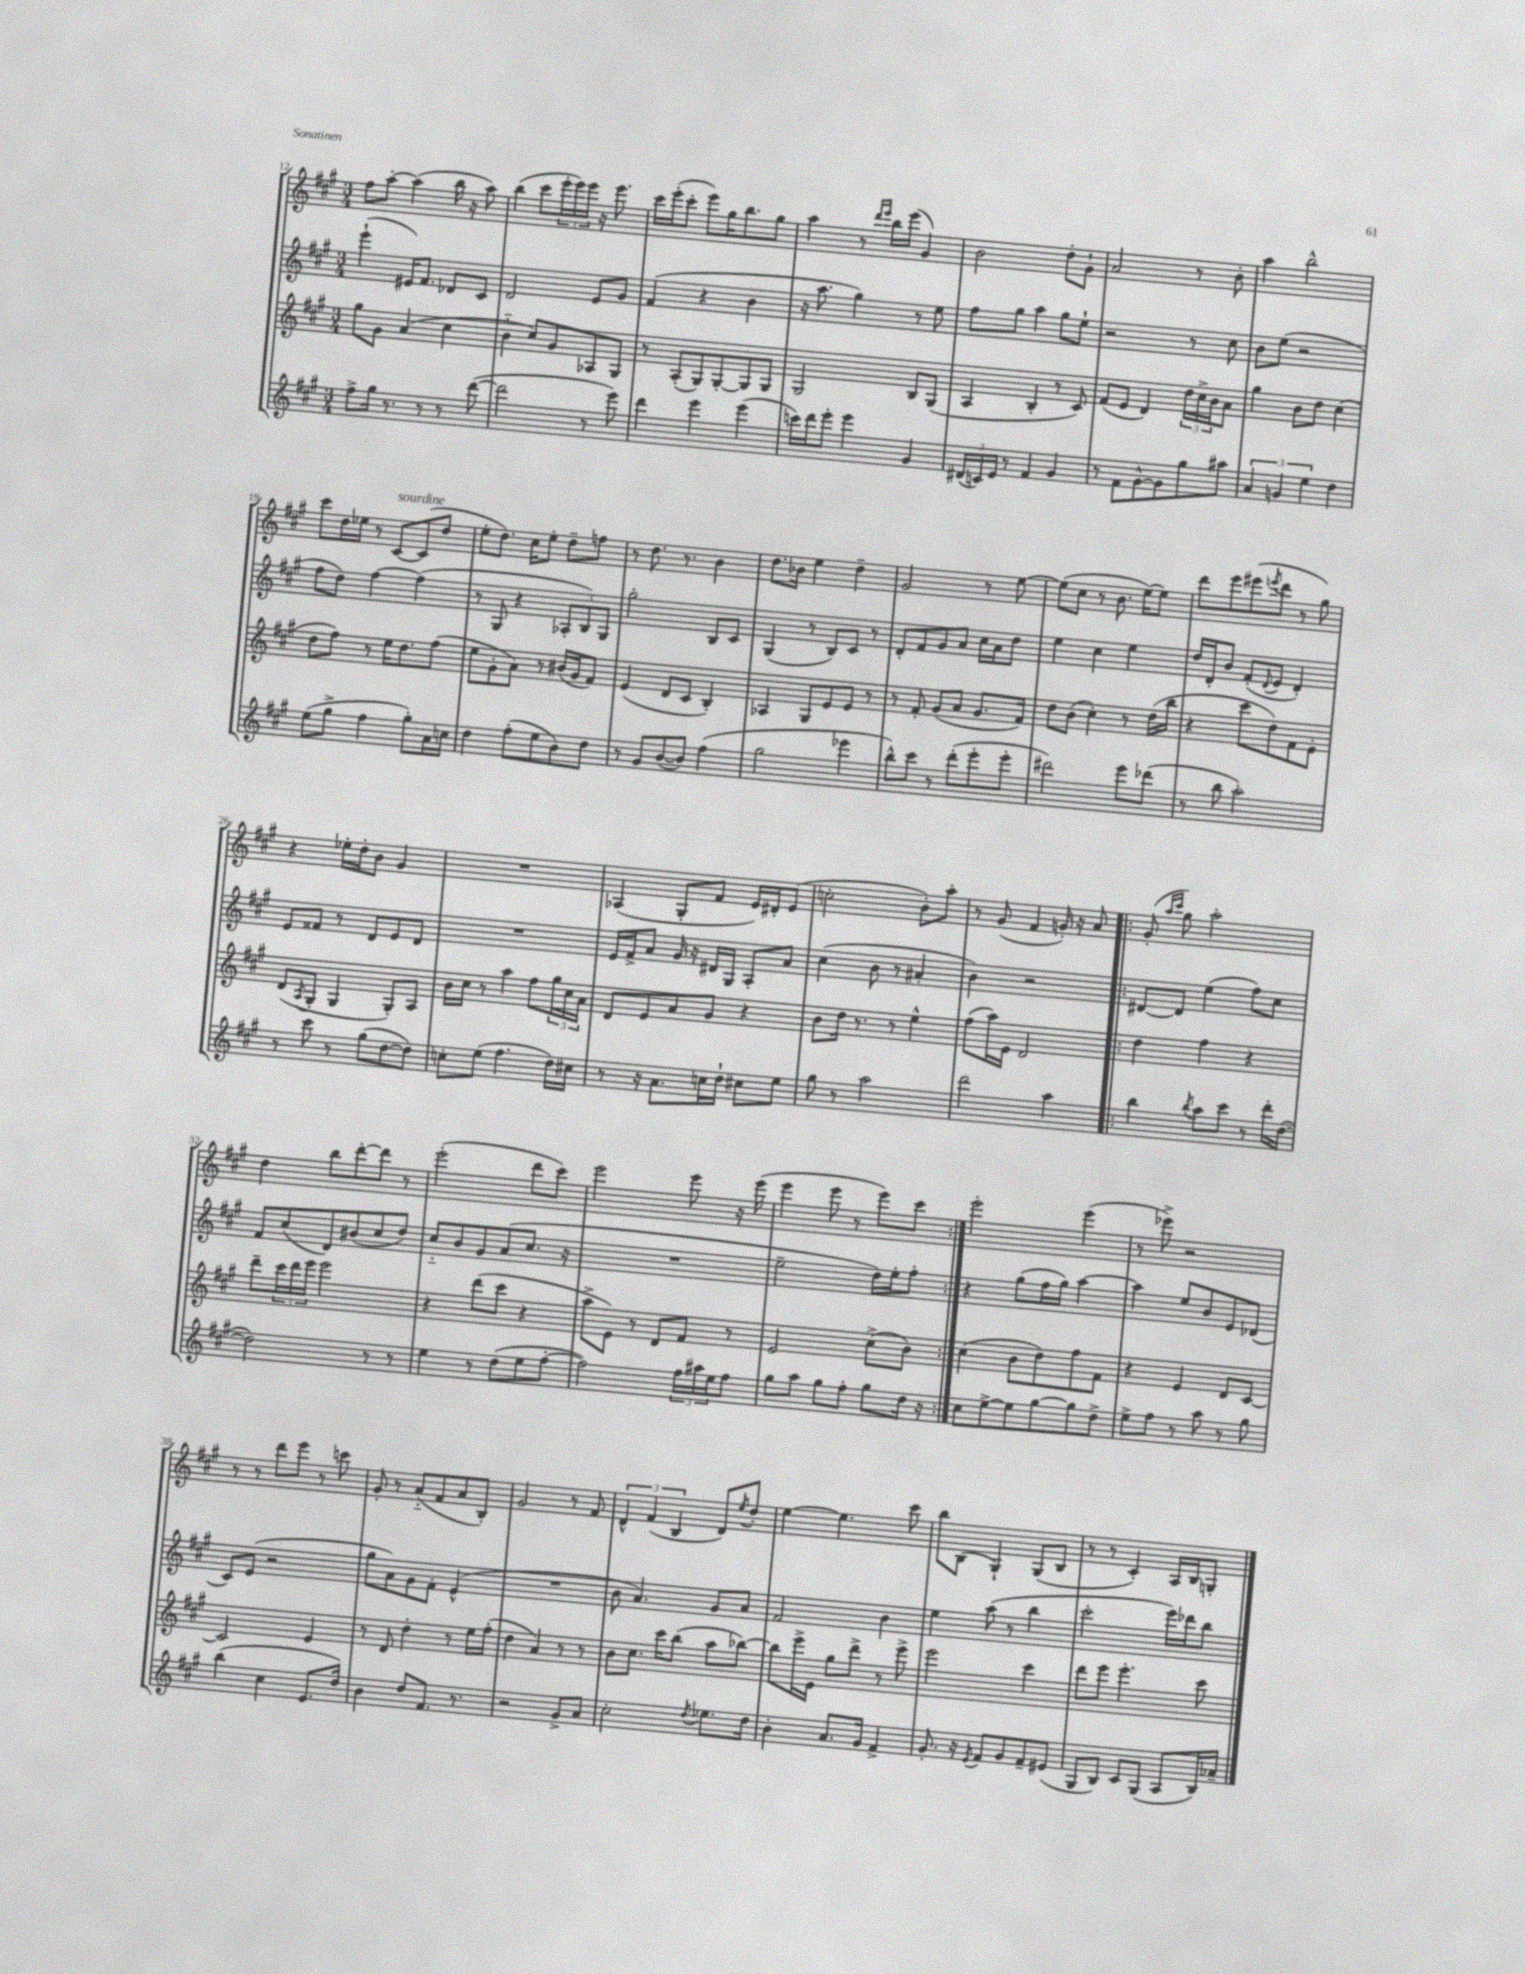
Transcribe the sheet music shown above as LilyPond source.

<<
\new StaffGroup <<
\new Staff = "s0" {
    \clef treble \key a \major \numericTimeSignature \time 3/4
    fis''8 a''8~-. a''4( b''16 r16 a''8) |
    b''4( cis'''8 \tuplet 3/2 { e'''16-. e'''16) e'''16 } r16 e'''8. |
    cis'''16 e'''16-.( cis'''8-. e'''8) gis''16 b''8. gis''8 |
    a''4 r8 \grace { d'''16 e'''16 } b''16 e'''16( gis'4) |
    b'2 d''8-. gis'8-! |
    a'2 r8 b'8-. |
    a''4 b''2-^ |
    cis'''8 d''16 ees''16 r8 cis'8~^\markup { \italic "sourdine" } cis'8( d''8 |
    e''8-. d''8.) cis''16 e''8-. d''8-- f''8 |
    r8 d''8. r8. b'4 |
    d''8. bes'16 e''4 d''4-- |
    gis'2 r8 e''8~ |
    e''8( cis''8 r8 b'8. e''16~) e''8 |
    d'''8 e'''8 eis'''8( \acciaccatura { e'''8 } d'''8 r8 gis''8) |
    r4 ees''16-. d''16-. b'8 gis'4 |
    R2. |
    aes4( gis8-. fis'8 e'16) dis'16-. e'8( |
    c''2-. b'8-.) a''8-. |
    r8 gis'8( fis'4 g'16-.) r16 a'8 |
    \repeat volta 2 { gis'8-.( \grace { a''16 cis'''16 } gis''8) a''2-. |
    d''4 b''8 d'''8~-. d'''8 r8 |
    e'''2-.( d'''8 cis'''8) |
    e'''2 e'''8 r16 e'''16( |
    e'''4 e'''8 r8 e'''8) cis'''8 | }
    e'''2-. e'''4( |
    r8 ees'''8->) r2 |
    r8 r8 d'''8 e'''8 r8 c'''8 |
    gis'8-. r8 a'8-_( fis'8 a'8 b8-.) |
    gis'2 r8 fis'8 |
    \tuplet 3/2 { d'4-^ fis'4( b4 } d'8) \acciaccatura { e''8 } d''8-. |
    e''4~ e''4. cis'''8 |
    b''8 b8( gis4-!) gis8( b8 |
    r8 r8 cis'4-.) a16 b16 g8-. \bar "|." |
}
\new Staff = "s1" {
    \clef treble \key a \major \numericTimeSignature \time 3/4
    e'''4-!( eis'16) fis'8. des'8 cis'8 |
    d'2 e'8 gis'8 |
    fis'4( r4 b'4 |
    r16 a''8. gis''4) r8 e''8 |
    fis''8 gis''8 a''4 gis''8 e''8-! |
    r2 r8 cis''8 |
    b'8 e''8( r2 |
    fis''8 d''8) fis''4~ fis''4( |
    r8 gis8 r4 \tuplet 3/2 { aes8-. b8) gis8 } |
    gis''2-. b8 cis'8 |
    gis4( r8 b8) cis'8 r8 |
    d'8-. fis'8 gis'8 a'8 cis''16 a'16 d''8 |
    e''4 cis''4 e''4 |
    d''16 d'16-. b'8 fis'8-.( \appoggiatura { d'8 } e'8 d'4-.) |
    e'8 fisis'8 r8 d'8 e'8 d'8 |
    R2. |
    e'16 fis'16-> a'8 gis'16 r16 dis'16 gis16 a8-. a'8 |
    cis''4( b'8 r8 ais'4-. |
    b'4) r2 |
    \repeat volta 2 { dis'8~ dis'8 e''4( fis''8) cis''8 |
    fis'8 cis''8( d'8) bis'8( cis''8 d''8) |
    cis''8-_ b'8 gis'8 a'8( cis''8. r16 |
    R2. |
    e''2-- d''16) e''16-. fis''8-. | }
    r4 gis''8( fis''16 gis''16) a''4~ |
    a''4 e''8 b'8 e'8 des'8( |
    cis'8) e'8( r2 |
    gis''8 a'8) gis'8 fis'8-. e'4-^( |
    R2. |
    b'8 a'4.) gis'8 a'8 |
    fis'2 b'4 |
    e''4 a''8( r8 b''4 |
    cis'''2-. e'''16) des'''16 b''8 \bar "|." |
}
\new Staff = "s2" {
    \clef treble \key a \major \numericTimeSignature \time 3/4
    gis''8 gis'8 a'4( cis''4 |
    b'4-_ cis''8) gis'8 aes8 gis8 |
    r8 a8-.( gis8) gis8~-. gis8 gis8 |
    gis2 b8 gis8( |
    a4 b4-. r8 cis'8) |
    fis'8( e'8 d'4) \tuplet 3/2 { d''16 cis''16-> b'16 } a'8 |
    gis''4 b'8 d''8 cis''4( |
    d''8 fis''8) r8 e''16 d''8. fis''8( |
    e''8 gis'8-. a'8) r8 bis'16( gis'16 fis'8) |
    e'4( d'8 cis'8 b4-.) |
    aes4 gis8 e'8 e'8 r8 |
    r8 fis'8-. gis'8( a'8 gis'8. fis'16) |
    d''8 b'8( cis''4-.) r8 d''16( b''16 |
    r4 cis'''8 d''8) fis'8 e'8-. |
    d'8( \acciaccatura { a8 } gis8-. gis4 gis8-.) a8 |
    b'16 cis''16 r8 a''4 fis''8 \tuplet 3/2 { gis''16 cis''16 a'16 } |
    d'8 e'8 a'8 gis'8 r4 |
    b'8 d''16 r8. r8 e''4-^ |
    fis''8( a''16) e'16 d'2 |
    \repeat volta 2 { d''4 fis''4 r4 |
    d'''8-- \tuplet 3/2 { cis'''16 d'''16 e'''16 } e'''2 |
    r4 d'''8( cis'''8 r4 |
    a''8-> e'8) r8 d'8 fis'8 r8 |
    e'2 cis''8->( b'8) | }
    cis''4( b'8 d''8) fis''8 fis'8 |
    r4 e'4 d'8 cis'8~ |
    cis'2 e'4 |
    r8 d'8 d''4-. r8 e''16 fis''16-.( |
    d''4 a'4) r8 r8 |
    b'8 cis''8. cis'''16 b''8( a''8 bes''8~) |
    bes''8 e'''16-> e'16 gis''8 d'''8-> r8 e'''8-> |
    e'''2 cis'''4 |
    d'''8 e'''8 e'''4.-. cis'''8 \bar "|." |
}
\new Staff = "s3" {
    \clef treble \key a \major \numericTimeSignature \time 3/4
    fis''8-> gis''16 r8. r8 r8 d'''8~( |
    d'''2 r8 e'''8) |
    d'''4 e'''4 e'''4( |
    c'''16) d'''16 e'''8-. e'''4 gis'4 |
    \tuplet 3/2 { dis'16( c'16) e'16 } r8 fis'4 gis'4 |
    r8 fis'8 gis'8~-^ gis'8 gis''8 ais''8 |
    \tuplet 3/2 { a'4 g'4 e''4 } d''4 |
    e''8( gis''8-> fis''4 gis''8-.) a'16 c''16 |
    d''4 fis''8-.( e''8 b'8) d''8 |
    r8 gis'8 b'8~( b'8) fis''4( |
    gis''2 ees'''4 |
    b''8-^) cis'''8 r8 d'''8-.( e'''8-. e'''8-. |
    dis'''2) e'''8 des'''8( |
    r8 b''8 a''2-.) |
    r8 cis'''8 r8 gis''8( d''8~ d''8) |
    c''8-. e''8( fis''4. d''16) cis''16 |
    r8 r16 a'8. c''16 d''16-! cis''8 e''8 |
    gis''8 r8 a''2 |
    d'''2 a''4 |
    \repeat volta 2 { b''4 \acciaccatura { b''8 } a''8 cis'''8 r8 d'''16-. d''16~( |
    d''2) r8 r8 |
    e''4 r8 d''8( e''8 fis''8~-. |
    fis''2) \tuplet 3/2 { fis''16 ais''16 e''16 } fis''8 |
    gis''8 a''8 gis''8 fis''8-. gis''8 d''16 r16 | }
    cis''8 e''8~-> e''8 gis''8~ gis''8 d''8-> |
    e''8-> fis''8 r8 a''8 r8 gis''8 |
    b''4( cis''4 e'8. d''16) |
    b'4 d''8 fis'8. r8. |
    r2 gis'8-> a'8 |
    cis''2-. \acciaccatura { d''8 } ees''8. d''16 |
    b'4-. a'8. gis'16 fis'4-> |
    gis'8.-. r16 \acciaccatura { e'8 } fis'8 gis'8 fis'8-- eis'8( |
    gis8 b8) cis'8 gis8( a8 b16) aes'16-- \bar "|." |
}
>>
>>
\layout { \context { \Score currentBarNumber = #12 } }
